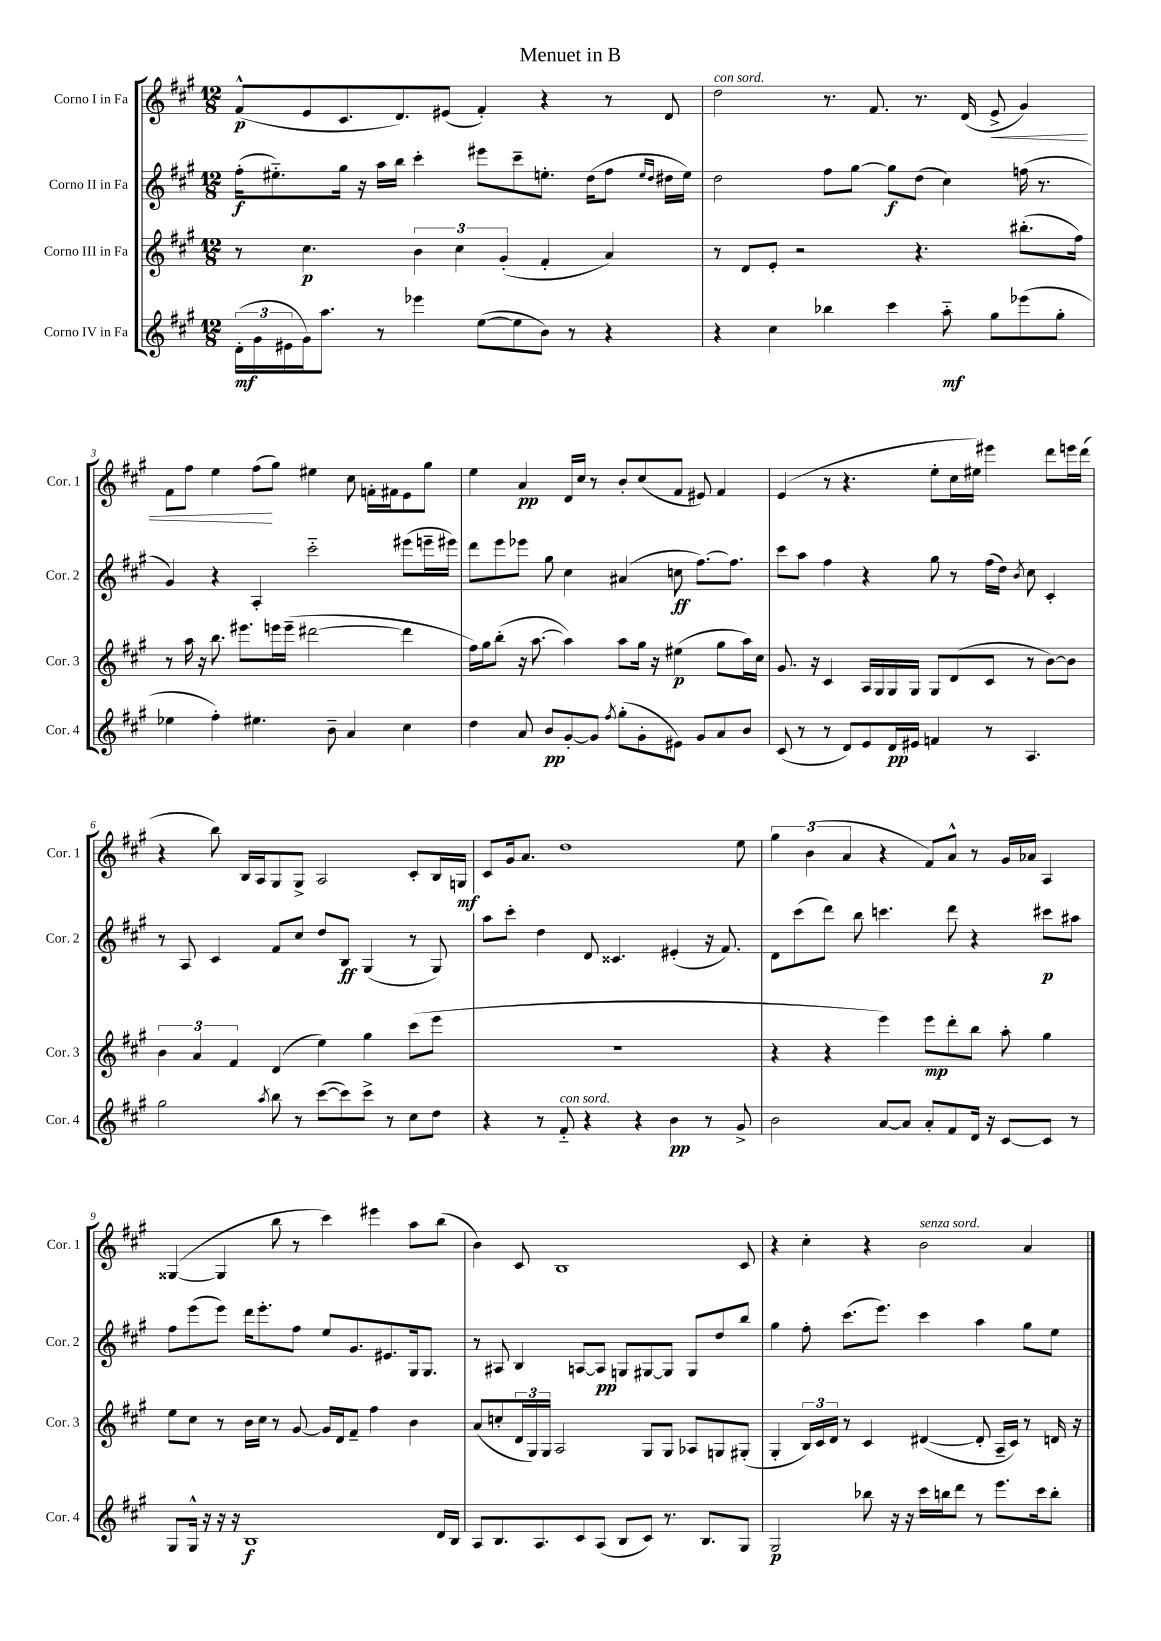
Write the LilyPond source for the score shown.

\header { title = "Menuet in B" }
<<
\new StaffGroup <<
\new Staff = "s0" \with { instrumentName = "Corno I in Fa" shortInstrumentName = "Cor. 1" } {
    \clef treble \key a \major \numericTimeSignature \time 12/8
    fis'8-^\p( e'8 cis'8. d'8.) eis'8( fis'4-.) r4 r8 d'8 |
    d''2^\markup { \italic "con sord." } r8. fis'8. r8. d'16( e'8->\< gis'4) |
    fis'8 fis''8 e''4 fis''8\!( gis''8) eis''4 cis''8 f'16-. fis'16 e'8 gis''8 |
    e''4 a'4\pp d'16 cis''16 r8 b'8-. cis''8( fis'8 eis'8) fis'4 |
    e'4( r8 r4. e''8-. cis''16 eis''16) eis'''4 d'''8 e'''16 d'''16( |
    r4 b''8) b16 a16 gis8 gis8-> a2 cis'8-. b16 g16\mf |
    cis'8 gis'16 a'8. d''1 e''8 |
    \tuplet 3/2 { gis''4 b'4( a'4 } r4 fis'8) a'8-^ r8 gis'16 aes'16 a4 |
    gisis4~( gisis4 b''8 r8 cis'''4) eis'''4 a''8 b''8( |
    b'4) cis'8 b1 cis'8 |
    r4 cis''4-. r4 b'2^\markup { \italic "senza sord." } a'4 \bar "|." |
}
\new Staff = "s1" \with { instrumentName = "Corno II in Fa" shortInstrumentName = "Cor. 2" } {
    \clef treble \key a \major \numericTimeSignature \time 12/8
    fis''16-.\f( eis''8.-_) gis''16 r16 a''16 b''16 cis'''4-. eis'''8 cis'''8-- e''8.-. d''16( fis''8 \grace { e''16 d''16 } dis''16 e''16) |
    d''2 fis''8 gis''8~ gis''8\f d''8( cis''4) f''16( r8. |
    gis'4) r4 a4-. cis'''2-_ eis'''8( e'''16-- eis'''16) |
    d'''8 e'''8 ees'''8 gis''8 cis''4 ais'4( c''8\ff fis''8.~) fis''8. |
    cis'''8 a''8 fis''4 r4 gis''8 r8 fis''16( d''16) \acciaccatura { b'8 } cis''8 cis'4-. |
    r8 a8 cis'4 fis'8 cis''8 d''8 b8\ff gis4( r8 gis8) |
    a''8 cis'''8-. d''4 d'8 cisis'4. eis'4-.( r16 fis'8.) |
    d'8 cis'''8( d'''8) b''8 c'''4. d'''8 r4 cis'''8\p ais''8 |
    fis''8 e'''8( e'''8) d'''16 e'''8.-. fis''8 e''8 gis'8. eis'8. gis16 gis8. |
    r8 ais8 b4 a8~ a8\pp g8 gis8~ gis8 gis8 d''8 b''8 |
    gis''4 fis''8-. cis'''8.( e'''8.) cis'''4 a''4 gis''8 e''8 \bar "|." |
}
\new Staff = "s2" \with { instrumentName = "Corno III in Fa" shortInstrumentName = "Cor. 3" } {
    \clef treble \key a \major \numericTimeSignature \time 12/8
    r8 cis''4.\p \tuplet 3/2 { b'4 cis''4 gis'4-.( } fis'4-. a'4) |
    r8 d'8 e'8-. r2 r4. bis''8.-.( fis''16) |
    r8 a''16 r16 b''8. eis'''8. e'''16 e'''16--( dis'''2~ dis'''4 |
    fis''16) gis''16 b''8-.( r16 a''8.~ a''4) a''8 gis''16 r16 eis''4\p( gis''8 a''16) cis''16 |
    gis'8. r16 cis'4 a16 gis16 gis16 gis16 gis8 d'8( cis'8 r8 b'8~) b'8 |
    \tuplet 3/2 { b'4 a'4 fis'4 } d'4( e''4) gis''4 cis'''8( e'''8 |
    r1. |
    r4 r4 e'''4) e'''8\mp d'''8-. b''8 a''8-. gis''4 |
    e''8 cis''8 r8 b'16 cis''16 r8 gis'8~ gis'16 d'16 fis'8-- fis''4 b'4 |
    a'8( c''8-. \tuplet 3/2 { d'16 gis16) gis16 } a2 gis8 gis8 aes8 g8 gis8-.( |
    gis4-. \tuplet 3/2 { b16) cis'16 d'16 } r8 cis'4 dis'4~( dis'8-. a16-- cis'16) r8 d'16 r16 \bar "|." |
}
\new Staff = "s3" \with { instrumentName = "Corno IV in Fa" shortInstrumentName = "Cor. 4" } {
    \clef treble \key a \major \numericTimeSignature \time 12/8
    \tuplet 3/2 { d'16-.\mf( gis'16 eis'16 } gis'16) a''8. r8 ees'''4 e''8~( e''8 b'8) r8 r4 |
    r4 cis''4 bes''4 cis'''4 a''8-_\mf gis''8 ees'''8( gis''8-. |
    ees''4 fis''4-.) eis''4. b'8-- a'4 cis''4 |
    d''4 a'8 b'8\pp gis'8~-. gis'8 \acciaccatura { fis''8 } gis''8-.( gis'8-. eis'8) gis'8 a'8 b'8 |
    cis'8( r8 r8 d'8) e'8 d'16\pp eis'16 f'4 r8 a4. |
    gis''2 \acciaccatura { a''8 } b''8 r8 cis'''8~( cis'''8) cis'''8-> r8 cis''8 d''8 |
    r4 r8 fis'8-_^\markup { \italic "con sord." } r4 r4 b'4\pp r8 gis'8-> |
    b'2 a'8~ a'8 a'8-. fis'8 d'16 r16 cis'8~ cis'8 r8 |
    gis8 gis16-^ r16 r16 r16 b1\f d'16 b16 |
    a8 b8. a8. cis'8 a8( b8 cis'8) r8. b8. gis8 |
    gis2\p bes''8 r16 r16 cis'''16 b''16 d'''8 r8 e'''8. cis'''16 b''8-. \bar "|." |
}
>>
>>
